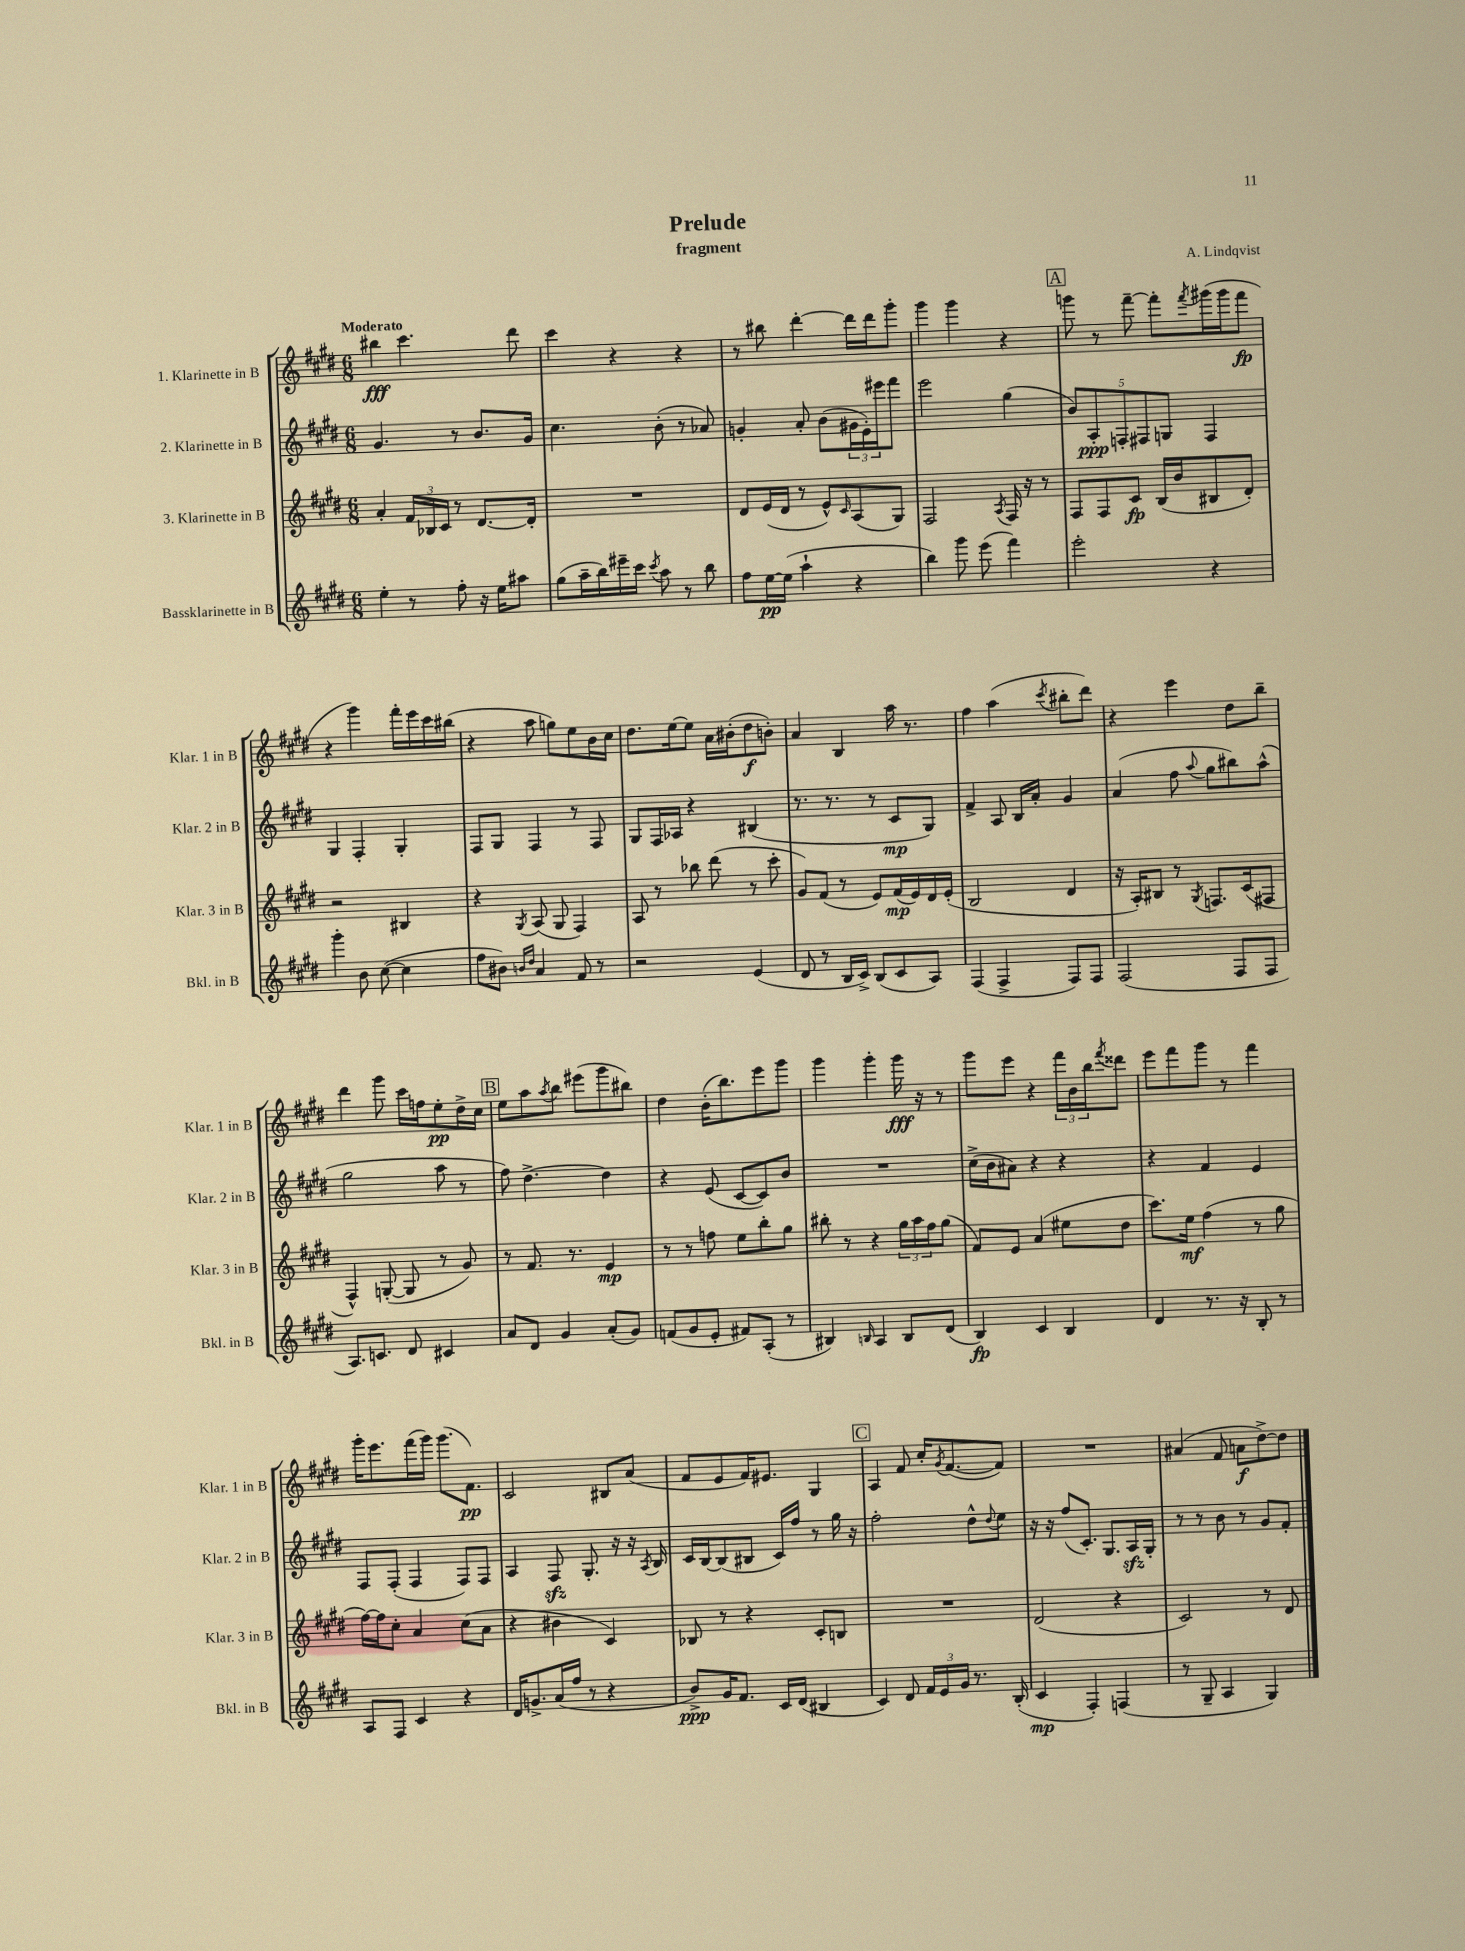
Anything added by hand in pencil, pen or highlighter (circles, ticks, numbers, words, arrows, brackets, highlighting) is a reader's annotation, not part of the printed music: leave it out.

**kern	**kern	**kern	**kern
*staff4	*staff3	*staff2	*staff1
*clefG2	*clefG2	*clefG2	*clefG2
*k[f#c#g#d#]	*k[f#c#g#d#]	*k[f#c#g#d#]	*k[f#c#g#d#]
*M6/8	*M6/8	*M6/8	*M6/8
4ee'	4a'	4.g#	4bb#
8r	24f#	.	4.ccc#
.	24B-	.	.
.	24c#	.	.
8ff#'	8r	8r	.
16r	[8.d#	8.b	.
16ee	.	.	.
8aa#	.	.	8ddd#
.	16d#']	16g#	.
=	=	=	=
(8gg#	2.r	4.cc#	4ccc#
16aa~	.	.	.
16bb)	.	.	.
16eee#~	.	.	4r
16ccc#	.	.	.
8qccc#	.	.	.
8aa	.	(8b'	.
8r	.	8r	4r
8bb	.	8a-)	.
=	=	=	=
8ff#	8d#	4g'	8r
[16ee	(16e	.	8bb#
(16ee]	16d#	.	.
4aa`	8r	8a'	[4ddd#'
.	8e^^)	(8b	.
.	16qqc#	.	.
4r	(8A	24g#	16ddd#]
.	.	24e')	.
.	.	.	16ddd#
.	.	24eee#	.
.	8G#)	8fff#	8ggg#'
=	=	=	=
4bb)	2F#	2eee	4ggg#
8ggg#	.	.	4ggg#
(8eee	.	.	.
.	8qA	.	.
4fff#)	16F#	(4gg#	4r
.	16r	.	.
.	8r	.	.
=	=	=	=
2eee'	8F#	10b)	8ggg
.	.	10A'	.
.	8F#	.	8r
.	.	10F'	.
.	8c#	.	[8fff#~
.	.	10F#	.
.	(16B	.	8fff#']
.	.	10G	.
.	16b	.	.
.	.	.	8qfff#
4r	8B#	4F#	(16ggg#
.	.	.	16ggg#
.	8d#')	.	8fff#
=	=	=	=
4ggg#'	2r	4G#	4r
8b	.	4F#'	4ggg#)
([8cc#	.	.	.
4cc#]	4B#	4G#'	16fff#'
.	.	.	16eee
.	.	.	16ccc#
.	.	.	(16bb#
=	=	=	=
8ff#	4r	8F#	4r
8b#)	.	8G#	.
16qqb	.	.	.
16qqdd#	8qG#	.	.
4a	(8A	4F#	8aa
.	8G#	.	8gg)
8f#	4F#)	8r	8ee
8r	.	8F#	16b
.	.	.	16cc#
=	=	=	=
2r	8A	8G#	8.dd#
.	8r	16F#	.
.	.	16A-	[16ee
.	8bb-	4r	8ee]
.	(8ddd#	.	16a
.	.	.	(16b#'
(4e	8r	(4B#	8dd#
.	8ccc#'	.	8b')
=	=	=	=
8d#	8g#)	8.r	4a
8r	(8f#	.	.
.	.	8.r	.
16B	8r	.	4B
16c#^)	.	.	.
(8B	8e)	8r	.
8c#	(16f#	8c#	16aa
.	16e)	.	8.r
8A)	16d#	8G#)	.
.	(16e'	.	.
=	=	=	=
(4F#	2B	4f#^	4ff#
4F#^	.	8A	(4aa
.	.	16B	.
.	.	16a'	.
.	.	.	8qccc#
8F#)	4d#	4g#	8bb#'
8F#	.	.	8ddd#)
=	=	=	=
(2F#	16r	(4a	4r
.	16A')	.	.
.	8B#	.	.
.	8r	8ff#	4eee
.	8qG#	8qqaa	.
.	8.F	8gg#	.
8F#	.	8bb#)	8dd#
.	(16c#	.	.
8F#	8F#	(8aa^^	8bb~
=	=	=	=
8.A)	4F#^^)	2gg#	4ddd#
8.c	.	.	.
.	([8G'	.	8ggg#
8d#	8G]	.	16ccc#
.	.	.	16ff
4c#	8r	8aa	8ee'
.	8g#)	8r	16dd#^
.	.	.	16cc#
=	=	=	=
8a	8r	8ff#)	8ee
8d#	8.f#	[4.dd#^	8aa
.	.	.	8qaa
4g#	.	.	8bb
.	8.r	.	.
.	.	.	(8eee#
(8a'	4e	4dd#]	8ggg#
8g#)	.	.	8bb#)
=	=	=	=
(8f	8r	4r	4dd#
8g#	8r	.	.
8e'	8ff	(8e	(16b'
.	.	.	8.bb)
8f#)	8ee	[8c#	.
(8A'	8bb'	8c#])	8eee
8r	8gg#	8b	8ggg#
=	=	=	=
4B#)	8bb#'	2.r	4ggg#
.	8r	.	.
16qqB	.	.	.
4A	4r	.	4ggg#'
8B	24gg#	.	16ggg#
.	24aa	.	.
.	.	.	16r
.	24ff#	.	.
(8d#	(8gg#	.	8r
=	=	=	=
4B)	8f#)	(16cc#^	8ggg#
.	.	16b	.
.	8e	8a#)	8eee
4c#	(4a	4r	4r
4B	8ee#	4r	24fff#
.	.	.	24b
.	.	.	24bb
.	.	.	8qfff#
.	8dd#	.	8ddd##
=	=	=	=
4d#	8.ccc#)	4r	8eee
.	.	.	8fff#
.	16ee	.	.
8.r	(4ff#	4f#	8ggg#
.	.	.	8r
16r	.	.	.
8B'	8r	4e	4fff#
8r	8gg#	.	.
=	=	=	=
8A	[16ff#)	8F#	16ggg#'
.	16ff#]	.	8.eee
8F#	8cc#'	(8F#'	.
4c#	4a	4F#	(16fff#
.	.	.	16ggg#)
.	.	.	(8.ggg#
4r	(8cc#	8F#)	.
.	.	.	8.f#)
.	8a	8F#	.
=	=	=	=
16d#	4r	4A	2c#
8.g^	.	.	.
(16a	4b#	8F#	.
16ff#	.	.	.
8r	.	8.G#'	.
4r	4c#)	.	8B#
.	.	16r	.
.	.	16r	(8a
.	.	8qA	.
.	.	16B	.
=	=	=	=
8b^)	8B-	16c#	8f#
.	.	[16B	.
16g#	8r	(8B]	8e
8.f#	.	.	.
.	4r	8B#	16f#)
.	.	.	8.e#
16c#	.	16c#)	.
(16d#	.	16ff#	.
4B#	8c#'	8r	4G#
.	8B	16gg#	.
.	.	16r	.
=	=	=	=
4c#)	2.r	2ff#'	4A
8d#	.	.	8f#
24f#	.	.	16cc#'
24e	.	.	.
.	.	.	8qg#
.	.	.	([8.f#
24g#	.	.	.
8.r	.	8dd#^^	.
.	.	8qqdd#	.
.	.	8ee	8f#])
(16B'	.	.	.
=	=	=	=
4c#	(2d#	16r	2.r
.	.	16r	.
.	.	(8ff#	.
4F#')	.	8.c#')	.
.	.	8.G#	.
(4F	4r	.	.
.	.	16A	.
.	.	16G#'	.
=	=	=	=
8r	2c#)	8r	(4a#
8G#~	.	8r	.
4A	.	8b	8f#
.	.	8r	8a
4G#)	8r	8g#	[8dd#^)
.	8d#	8f#'	8dd#]
==	==	==	==
*-	*-	*-	*-
